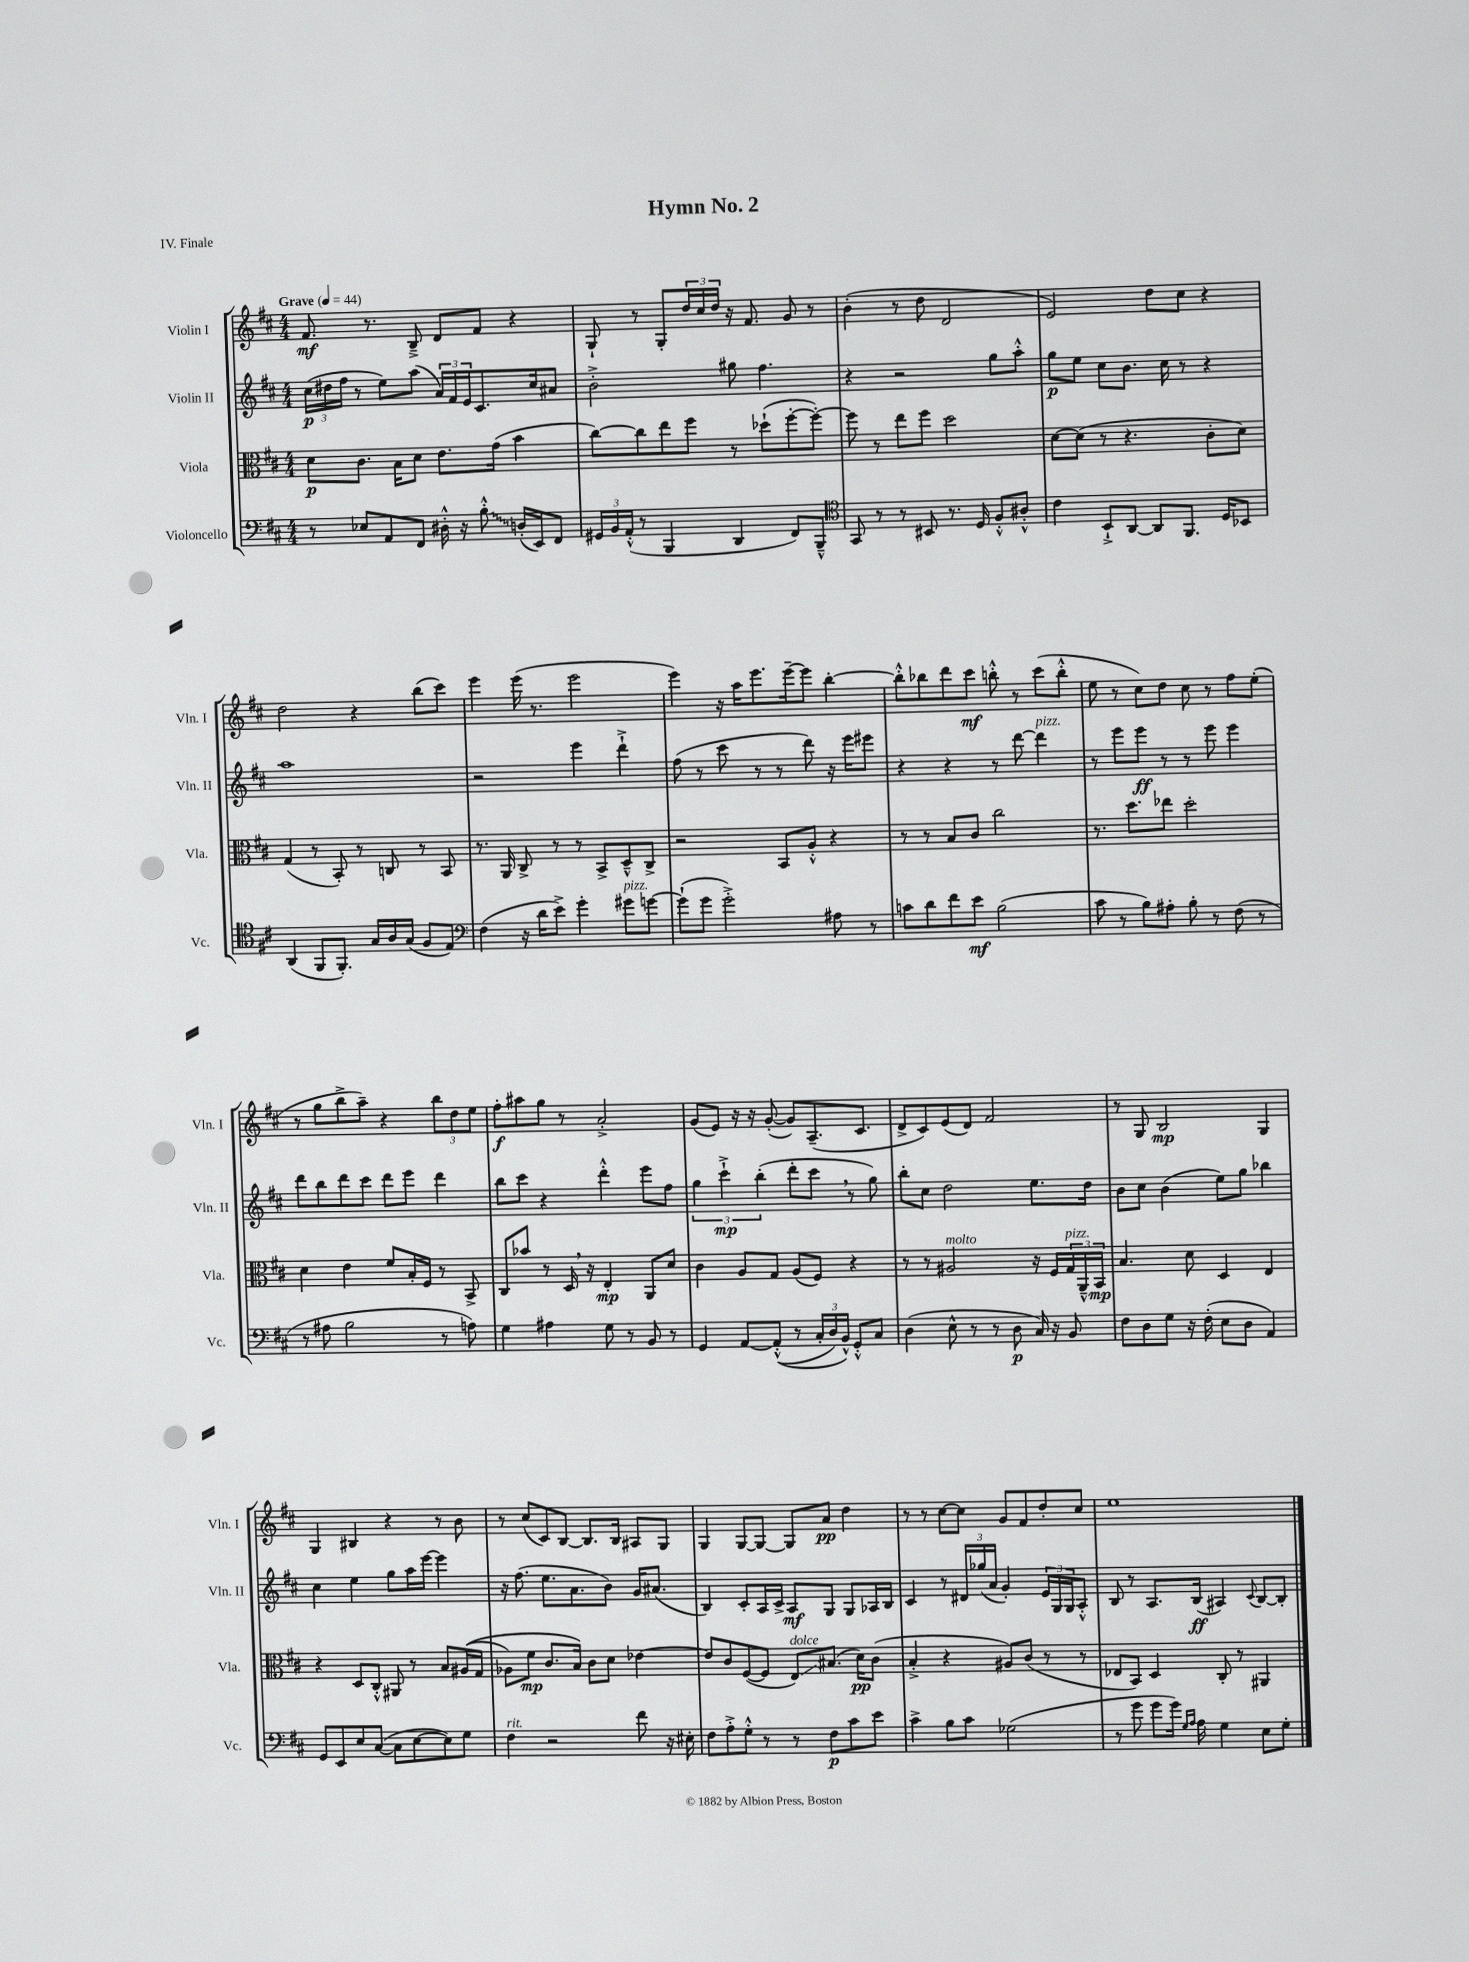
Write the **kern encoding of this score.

**kern	**kern	**kern	**kern
*staff4	*staff3	*staff2	*staff1
*clefF4	*clefC3	*clefG2	*clefG2
*k[f#c#]	*k[f#c#]	*k[f#c#]	*k[f#c#]
*M4/4	*M4/4	*M4/4	*M4/4
*MM44	*MM44	*MM44	*MM44
8r	8d	(24cc#	8.f#
.	.	24dd#	.
.	.	24ff#	.
8E-	8.c#	8r	.
.	.	.	8.r
8AA	.	8ee)	.
.	16B	.	.
8FF#	8d	(8aa	8B~^
16D#'^^	8.e	24a)	8d
.	.	24f#	.
16r	.	.	.
.	.	24e	.
8B'^^	.	8.c#	8f#
.	(16g	.	.
(16D'	4b	.	4r
16EE)	.	16cc#	.
8FF#	.	8a#	.
=	=	=	=
24GG#	[8cc#)	2b'^	8G`
24BB	.	.	.
(24AA'^^	.	.	.
8r	8cc#]	.	8r
4BBB	8ee	.	8G'
.	8ff#	.	24dd
.	.	.	24cc#
.	.	.	24dd
4DD	8r	8gg#	16r
.	.	.	8.f#
.	(8dd-`	4.ff#	.
8FF#)	[8ff#'	.	8g
8BBB~^^	8ff#'_)	.	8r
=	=	=	=
*clefC4	*	*	*
8GG	8ff#]	4r	(4b'
8r	8r	.	.
8r	8ee	2r	8r
8BB#	8ff#	.	8dd
8.r	2dd	.	2d
16D	.	.	.
8F#'^^	.	8gg	.
8A#'^^	.	8aa'^^	.
=	=	=	=
4c#	[8d	8gg	2e)
.	(8d]	8ee	.
8BB`^	8r	8cc#	.
[8AA	4.r	8.b	.
8AA]	.	.	8dd
.	.	16cc#	.
8.FF#	.	8r	8cc#
.	8c#'	4r	4r
16D	.	.	.
8BB-	8d)	.	.
=	=	=	=
(4AA	(4G	1aa	2dd
8FF#	8r	.	.
8.FF#')	8BB')	.	.
.	8r	.	4r
16G	.	.	.
16A	8C	.	.
(16G	.	.	.
8F#	8r	.	(8bb
8E)	8BB	.	8ccc#)
=	=	=	=
*clefF4	*	*	*
(4F#	8.r	2r	4eee
.	16AA	.	.
16r	8C#^	.	(16eee
16d	.	.	8.r
8e^)	8r	.	.
4g'	8r	4eee	2eee
.	8BB^	.	.
8g#	8D~^^	4ddd`^	.
[8g	8C#^	.	.
=	=	=	=
(8g`]	2r	(8ff#	4eee)
8g	.	8r	.
2g'^)	.	8ccc#	16r
.	.	.	16aa
.	.	8r	8.eee
.	8BB	8r	.
.	.	.	[16eee~
.	8A'^^	8ddd)	8eee]
8A#	4r	16r	[4bb'
.	.	16eee	.
8r	.	8eee#	.
=	=	=	=
8c	8r	4r	8bb'^^]
8d	8r	.	8bb-
8f#	8B	4r	8ddd
8e	8c#	.	8ccc#
(2B	2cc#	8r	8bb'^^
.	.	[8ddd	8r
.	.	4ddd]	(8ccc#
.	.	.	8bb'^^
=	=	=	=
8c#	8.r	8r	8ee
8r	.	8eee	8r
.	8.dd	.	.
8B)	.	8eee	8cc#)
8A#'	8ee-	8r	8dd
8B'	2dd'	8r	8cc#
8r	.	8eee	8r
(8F#	.	4eee	8ff#
8r	.	.	(8ee'
=	=	=	=
8r	4d	8ddd	8r
8A#	.	8bb	8gg
2B	4e	8ddd	8bb^
.	.	8ccc#	8aa~)
.	8f#	8ddd	4r
.	16B'	8eee	.
.	16F#	.	.
8r	8r	4ddd	12bb
.	.	.	12dd
8A)	8BB^	.	.
.	.	.	12ee
=	=	=	=
4G	8C#	8bb	8ff#'
.	8b-	8ccc#	8aa#
4A#	8r	4r	8gg
.	16D	.	8r
.	16r	.	.
8G	4E'	4ddd'^^	2a'^
8r	.	.	.
8BB	8AA	8eee	.
8r	8d	8ff#	.
=	=	=	=
4GG	4c#	6gg	(8g
.	.	.	8e)
.	.	6ccc#`^	.
[8AA	8A	.	16r
.	.	.	16r
.	.	(6bb'	.
&((8AA'^^]	8G	.	([8g'
8r	(8A	8ddd'	8g])
24C#'	8F#)	8ccc#	(8.A~
24D)	.	.	.
24BB^^&)	.	.	.
8GG'^^	4r	8r	.
.	.	.	8.c#
8C#	.	8gg)	.
=	=	=	=
(4D	8r	8bb'	8d^
.	8r	8cc#	8c#)
8E^^	2A#	2dd	(8e
8r	.	.	8d)
8r	.	.	2f#
8D	.	.	.
16C#)	16r	8.ee	.
16r	16F#	.	.
8BB	24G	.	.
.	24AA~^^	.	.
.	.	16dd	.
.	24BB	.	.
=	=	=	=
8F#	4.B	8b	8r
8D	.	8cc#	8G
8G	.	(4b	2B
16r	8d	.	.
(16F#'	.	.	.
8E	4D	8ee)	.
8D	.	8gg	.
4AA)	4E	4bb-	4G
=	=	=	=
8GG	4r	4cc#	4G
8EE	.	.	.
8E	8D	4ee	4B#
([8C#	8C#'^^	.	.
8C#]	8AA#	8gg	4r
[8E	8r	16aa	.
.	.	[16eee	.
8E])	8B	4eee]	8r
8G	&((16A#	.	8b
.	16G	.	.
=	=	=	=
4F#	8A-)	16r	8r
.	.	(8.ff#	.
.	8f#	.	(8cc#
2r	8.c#	8.ee	8c#)
.	.	.	[8B
.	16B&)	8.a	.
.	8c#	.	8.B]
.	8d	8b)	.
.	.	.	16B
8f#	[4e-	16g	8A#
.	.	(8.a#	.
16r	.	.	8G
16E#'	.	.	.
=	=	=	=
8F#	8e-]	4B)	4G
8A'^	8c#	.	.
8G'^^	([8F#	8c#'	[8G
8r	8F#]	16A	8G_
.	.	16c#^	.
8r	8E)	8A	8G]
8F#	(8.B#	8G	8a
8c#	.	8G	4dd
.	16d)	.	.
8e	(8c#	16A-	.
.	.	16B	.
=	=	=	=
4c#^	4B'^	4c#	8r
.	.	.	8r
8B	4r	8r	[8cc#
8c#	.	24d#	8cc#]
.	.	(24gg-	.
.	.	24a	.
(2G-	8A#)	4g')	8g
.	(8c#	.	8f#
.	8r	24e	8dd'
.	.	24G	.
.	.	24G	.
.	8r	8A'^^	8cc#
=	=	=	=
8r	8E-	8B	1ee
8g	8BB)	8r	.
8g	4D	8.A	.
16g)	.	.	.
16qqG	.	.	.
16qqA	.	.	.
16A	.	(16B	.
4G	8C#'	4A#)	.
.	8r	.	.
.	.	8qqc#	.
8E	4AA#	[8B	.
8G'	.	8B']	.
==	==	==	==
*-	*-	*-	*-
